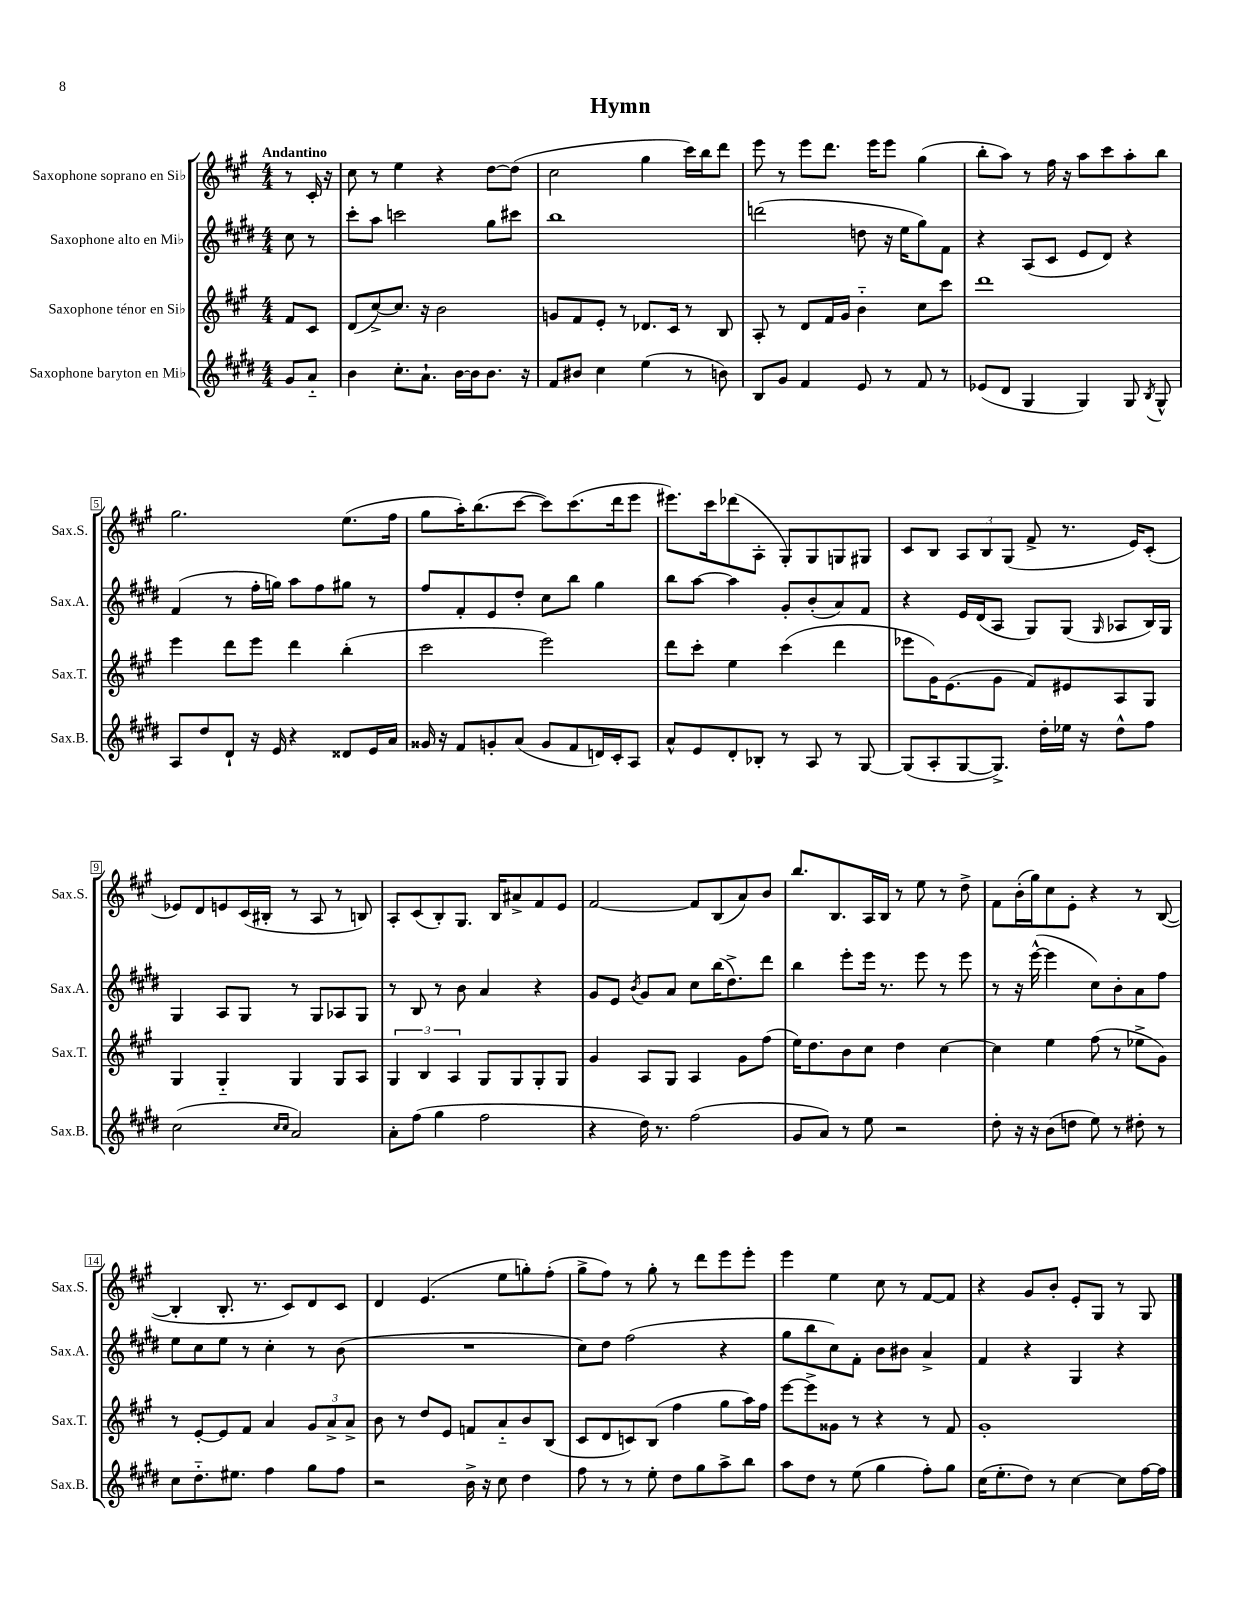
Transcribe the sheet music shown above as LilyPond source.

\header { title = "Hymn" }
<<
\new StaffGroup <<
\new Staff = "s0" \with { instrumentName = "Saxophone soprano en Sib" shortInstrumentName = "Sax.S." } {
    \clef treble \key a \major \numericTimeSignature \time 4/4 \partial 4 \tempo "Andantino"
    \autoBeamOff r8 cis'16-. r16 |
    cis''8 r8 e''4 r4 d''8[~ d''8]( |
    cis''2 gis''4 cis'''16[) b''16 d'''8] |
    e'''8 r8 e'''8[ d'''8.] e'''16[ e'''8] gis''4( |
    b''8[-. a''8]) r8 fis''16 r16 a''8[ cis'''8 a''8-. b''8] |
    gis''2. e''8.[( fis''16] |
    gis''8[ a''16-.) b''8.( cis'''8]~ cis'''8[) cis'''8.( d'''16 e'''8] |
    eis'''8.[) cis'''16 des'''8( a8]-. gis8[-.) gis8 g8 gis8] |
    cis'8[ b8] \tuplet 3/2 { a8[ b8 gis8]( } fis'8-> r8. e'16[) cis'8]-.( |
    ees'8[) d'8 e'8 cis'16( bis16]-. r8 a8 r8 b8) |
    a8[-. cis'8( b8-.) gis8.] b16[ ais'8-> fis'8 e'8] |
    fis'2~ fis'8[ b8( a'8) b'8] |
    b''8.[ b8. a16 b16] r8 e''8 r8 d''8-> |
    fis'8[ b'16-.( gis''16) cis''8 e'8]-. r4 r8 b8~( |
    b4-. b8.-. r8. cis'8[) d'8 cis'8] |
    d'4 e'4.( e''8[ g''8-.) fis''8]-.( |
    gis''8[-> fis''8]) r8 gis''8-. r8 d'''8[ e'''8 e'''8]-. |
    e'''4 e''4 cis''8 r8 fis'8[~ fis'8] |
    r4 gis'8[ b'8]-. e'8[-. gis8] r8 gis8 \bar "|." |
}
\new Staff = "s1" \with { instrumentName = "Saxophone alto en Mib" shortInstrumentName = "Sax.A." } {
    \clef treble \key e \major \numericTimeSignature \time 4/4 \partial 4
    \autoBeamOff cis''8 r8 |
    cis'''8[-. a''8] c'''2 gis''8[ cis'''8] |
    b''1 |
    d'''2( d''8 r16 e''16[ gis''8) fis'8] |
    r4 a8[( cis'8] e'8[ dis'8]) r4 |
    fis'4( r8 fis''16[-. g''16]) a''8[ fis''8 gis''8] r8 |
    fis''8[ fis'8-. e'8 dis''8]-. cis''8[ b''8] gis''4 |
    b''8[ a''8]~ a''4 gis'8[-. b'8-.( a'8) fis'8] |
    r4 e'16[ dis'16( a8] gis8[) gis8]( \grace { gis16 } aes8[ b16) gis16] |
    gis4 a8[ gis8] r8 gis8[ aes8 gis8] |
    r8 b8 r8 b'8 a'4 r4 |
    gis'8[ e'8] \acciaccatura { b'8 } gis'8[ a'8] cis''8[ b''16( dis''8.->) dis'''8] |
    b''4 e'''8[-. e'''16] r8. e'''8 r8 e'''8 |
    r8 r16 e'''16~-^( e'''4 cis''8[) b'8-. a'8 fis''8] |
    e''8[ cis''8 e''8] r8 cis''4-. r8 b'8( |
    R1 |
    cis''8[) dis''8] fis''2( r4 |
    gis''8[ b''8 cis''8) fis'8]-. b'8[ bis'8] a'4-> |
    fis'4 r4 gis4 r4 \bar "|." |
}
\new Staff = "s2" \with { instrumentName = "Saxophone ténor en Sib" shortInstrumentName = "Sax.T." } {
    \clef treble \key a \major \numericTimeSignature \time 4/4 \partial 4
    \autoBeamOff fis'8[ cis'8] |
    d'8[( cis''8~->) cis''8.] r16 b'2 |
    g'8[ fis'8 e'8]-. r8 des'8.[ cis'16] r8 b8 |
    a8-. r8 d'8[ fis'16 gis'16] b'4-_ cis''8[ cis'''8] |
    d'''1 |
    e'''4 d'''8[ e'''8] d'''4 b''4-.( |
    cis'''2 e'''2) |
    d'''8[ cis'''8]-. e''4 cis'''4( d'''4 |
    ees'''8[ gis'16) e'8.( gis'8] fis'8[) eis'8 a8 gis8] |
    gis4 gis4-_ gis4 gis8[ a8] |
    \tuplet 3/2 { gis4 b4 a4 } gis8[ gis8 gis8-. gis8] |
    gis'4 a8[ gis8] a4 gis'8[ fis''8]( |
    e''16[) d''8. b'8 cis''8] d''4 cis''4~ |
    cis''4 e''4 fis''8( r8 ees''8[-> gis'8]) |
    r8 e'8[~-. e'8 fis'8] a'4 \tuplet 3/2 { gis'8[ a'8-> a'8]-> } |
    b'8 r8 d''8[ e'8] f'8[ a'8-_ b'8 b8]( |
    cis'8[ d'8 c'8) b8]( fis''4 gis''8[ a''16) fis''16] |
    e'''8[~ e'''8-> gisis'8] r8 r4 r8 fis'8 |
    gis'1-. \bar "|." |
}
\new Staff = "s3" \with { instrumentName = "Saxophone baryton en Mib" shortInstrumentName = "Sax.B." } {
    \clef treble \key e \major \numericTimeSignature \time 4/4 \partial 4
    \autoBeamOff gis'8[ a'8]-_ |
    b'4 cis''8.[-. a'8.]-! b'16[~ b'16 b'8.] r16 |
    fis'8[ bis'8] cis''4 e''4( r8 b'8) |
    b8[ gis'8] fis'4 e'8 r8 fis'8 r8 |
    ees'8[( dis'8] gis4 gis4) gis8 \acciaccatura { b8 } gis8-^ |
    a8[ dis''8 dis'8]-! r16 e'16 r4 disis'8[ e'16 a'16] |
    gisis'16 r16 fis'8[ g'8-. a'8]( g'8[ fis'8 d'16) cis'16-. a8] |
    a'8[-^ e'8 dis'8-. bes8]-. r8 a8 r8 gis8~ |
    gis8[( a8-. gis8~ gis8.]->) dis''16[-. ees''16] r16 dis''8[-^ fis''8] |
    cis''2( \grace { cis''16[ cis''16] } a'2) |
    a'8[-. fis''8]( gis''4 fis''2 |
    r4 dis''16) r8. fis''2( |
    gis'8[ a'8]) r8 e''8 r2 |
    dis''8-. r16 r16 b'8[( d''8] e''8) r8 dis''8-. r8 |
    cis''8[ dis''8.-_ eis''8.] fis''4 gis''8[ fis''8] |
    r2 b'16-> r16 cis''8 dis''4 |
    fis''8 r8 r8 e''8-. dis''8[ gis''8 a''8-> b''8] |
    a''8[ dis''8] r8 e''8( gis''4 fis''8[-.) gis''8] |
    cis''16[( e''8.-. dis''8]) r8 cis''4~ cis''8[ fis''16~ fis''16] \bar "|." |
}
>>
>>
\layout { \context { \Score \override BarNumber.stencil = #(make-stencil-boxer 0.1 0.3 ly:text-interface::print) } }
